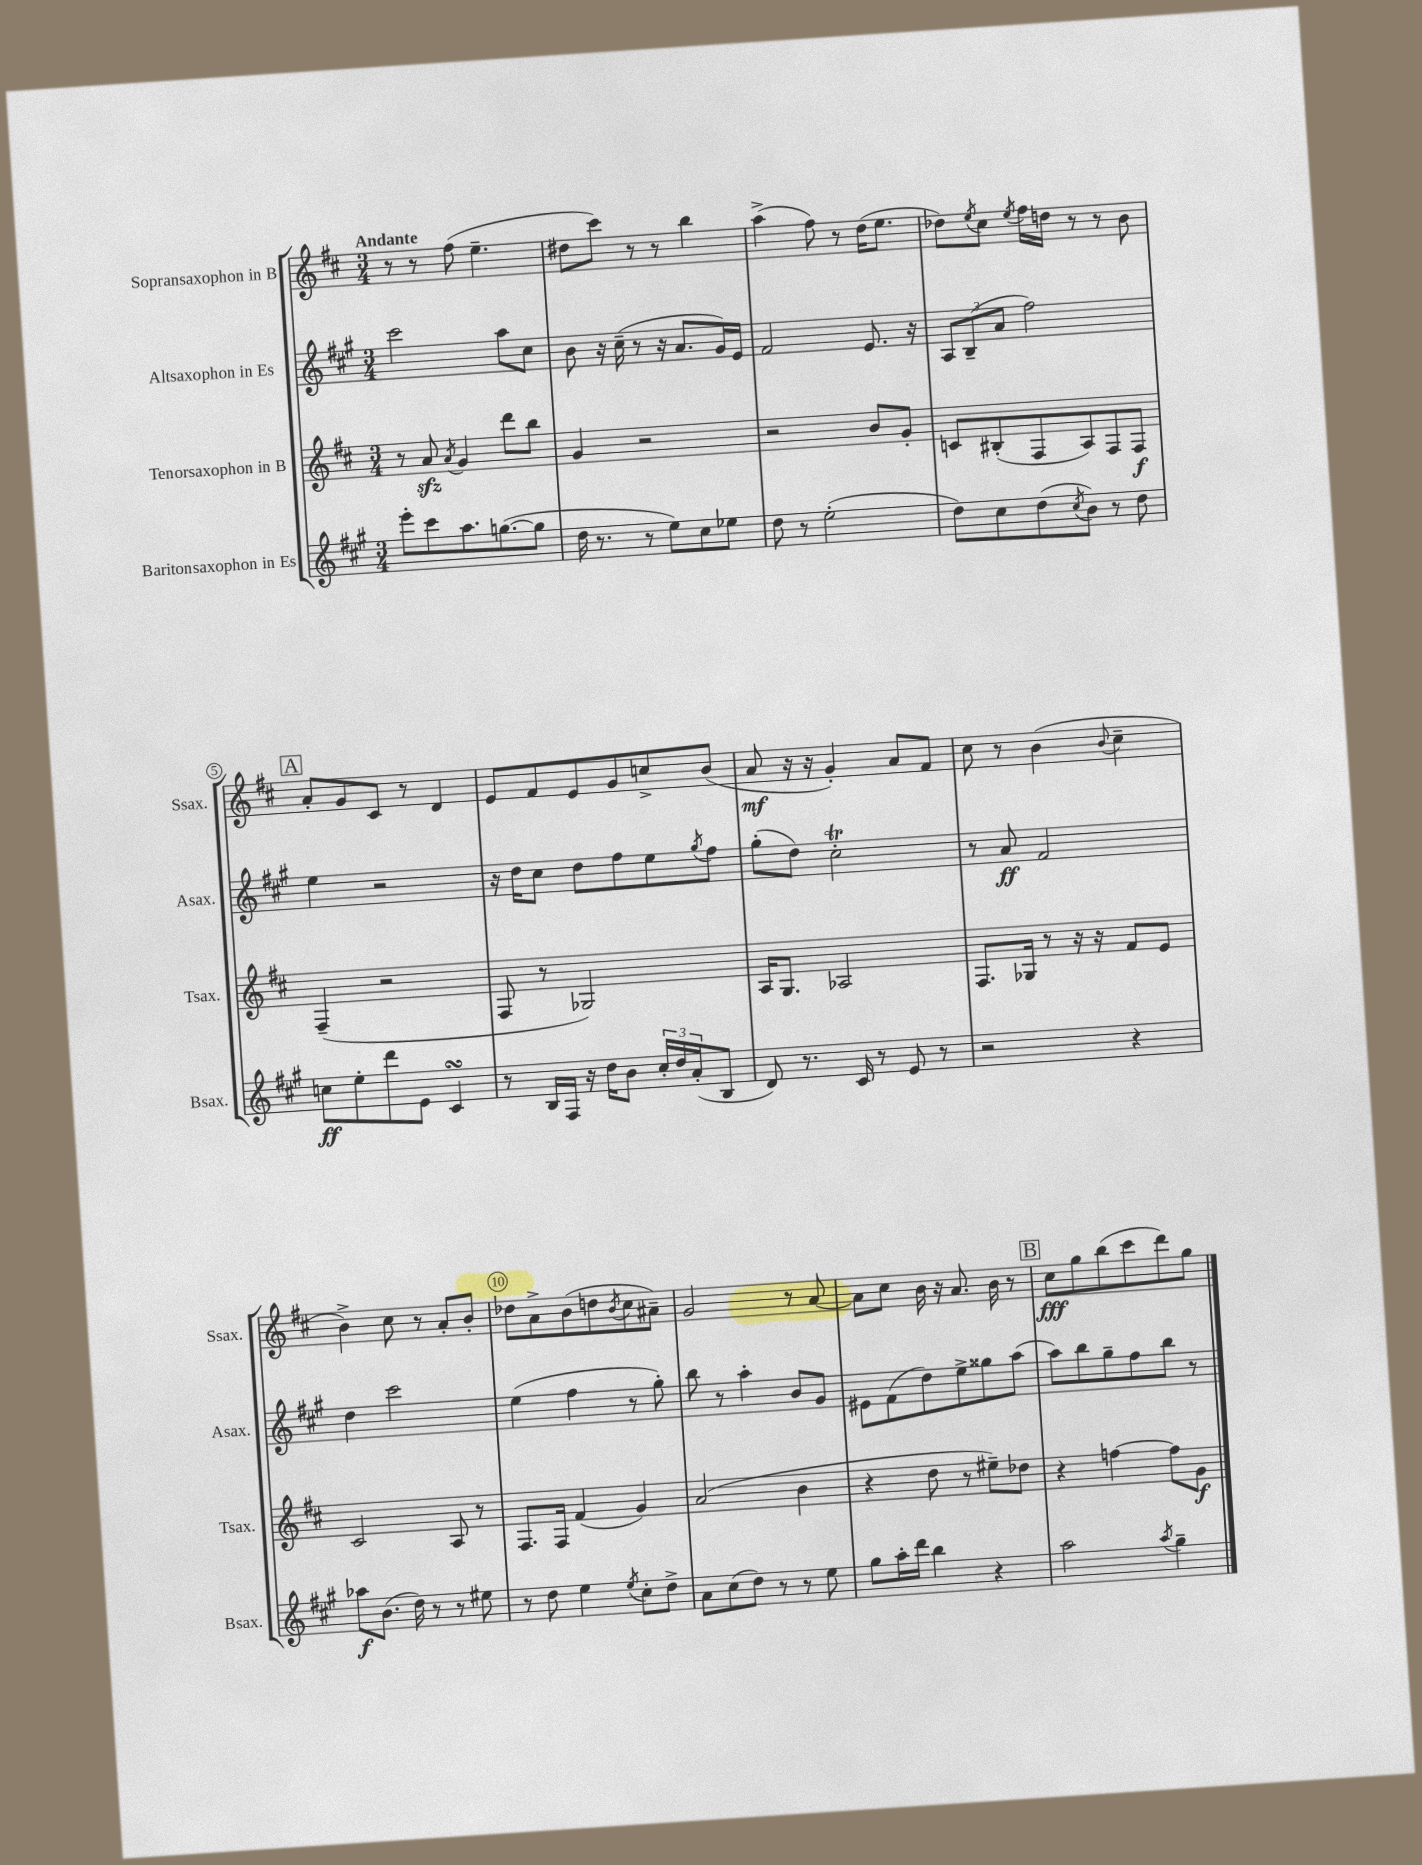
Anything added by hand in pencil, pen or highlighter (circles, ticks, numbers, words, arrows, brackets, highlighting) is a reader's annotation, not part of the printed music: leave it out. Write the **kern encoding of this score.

**kern	**dynam	**kern	**dynam	**kern	**dynam	**kern	**dynam
*part4	*part4	*part3	*part3	*part2	*part2	*part1	*part1
*staff4	*staff4	*staff3	*staff3	*staff2	*staff2	*staff1	*staff1
*I"Baritonsaxophon in Es	*	*I"Tenorsaxophon in B	*	*I"Altsaxophon in Es	*	*I"Sopransaxophon in B	*
*I'Bsax.	*	*I'Tsax.	*	*I'Asax.	*	*I'Ssax.	*
*clefG2	*	*clefG2	*	*clefG2	*	*clefG2	*
*k[f#c#g#]	*	*k[f#c#]	*	*k[f#c#g#]	*	*k[f#c#]	*
*M3/4	*	*M3/4	*	*M3/4	*	*M3/4	*
=1	=1	=1	=1	=1	=1	=1	=1
!	!	!	!	!	!	!LO:TX:a:B:t=Andante	!
8eee'\L	.	8r	.	2ccc#\	.	8r	.
8ccc#\	.	8azz/	.	.	.	8r	.
.	.	8qa/	.	.	.	.	.
8.aa\	.	4g/	.	.	.	(8ff#\	.
.	.	.	.	.	.	4.ee~\	.
([8.ggn\	.	.	.	.	.	.	.
.	.	8ddd\L	.	8aa\L	.	.	.
8gg\J]	.	8bb\J	.	8cc#\J	.	.	.
=2	=2	=2	=2	=2	=2	=2	=2
16dd\	.	4g/	.	8b\	.	8dd#X\L	.
8.r	.	.	.	.	.	.	.
.	.	.	.	16r	.	8ccc#\J)	.
.	.	.	.	(16cc#~\	.	.	.
8r	.	2r	.	8r	.	8r	.
8ee\L)	.	.	.	16r	.	8r	.
.	.	.	.	8.a/L	.	.	.
8cc#\	.	.	.	.	.	4bb\	.
8ee-X\J	.	.	.	16g#/L)	.	.	.
.	.	.	.	16e/JJ	.	.	.
=3	=3	=3	=3	=3	=3	=3	=3
8dd\	.	2r	.	2f#/	.	(4aa^\	.
8r	.	.	.	.	.	.	.
(2ee'\	.	.	.	.	.	8ff#\)	.
.	.	.	.	.	.	8r	.
.	.	8b/L	.	8.e/	.	(16dd\KL	.
.	.	.	.	.	.	8.ee\J	.
.	.	8g'/J	.	.	.	.	.
.	.	.	.	16r	.	.	.
=4	=4	=4	=4	=4	=4	=4	=4
8dd\L)	.	8cn/L	.	12A/L	.	8dd-X\L)	.
.	.	.	.	(12B~/	.	.	.
.	.	.	.	.	.	8qee/	.
8cc#\	.	(8B#X'/	.	.	.	8cc#\J	.
.	.	.	.	12a/J	.	.	.
.	.	.	.	.	.	8qee/	.
(8dd\	.	8F#/	.	2ff#\)	.	16ff#\LL	.
.	.	.	.	.	.	16ddn\JJ	.
8qcc#/	.	.	.	.	.	.	.
8b\J)	.	8A/)	.	.	.	8r	.
8r	.	8F#/	.	.	.	8r	.
8dd\	.	8F#/J	f	.	.	8b\	.
!!LO:LB:g=z
!!LO:REH:place=s1:t=A
=5	=5	=5	=5	=5	=5	=5	=5
8ccn\L	ff	(4F#~/	.	4ee\	.	8a'/L	.
8ee'\	.	.	.	.	.	8g/	.
8ddd\	.	2r	.	2r	.	8c#/J	.
8e\J	.	.	.	.	.	8r	.
4c#sSsS/	.	.	.	.	.	4d/	.
=6	=6	=6	=6	=6	=6	=6	=6
8r	.	8F#/	.	16r	.	8e/L	.
.	.	.	.	16dd\KL	.	.	.
16B/LL	.	8r	.	8cc#\J	.	8f#/	.
16F#/JJ	.	.	.	.	.	.	.
16r	.	2G-X/)	.	8dd\L	.	8e/	.
16dd\KL	.	.	.	.	.	.	.
8b\J	.	.	.	8ff#\	.	8g/	.
24cc#'/LL	.	.	.	8ee\	.	8ccn^/	.
24dd/	.	.	.	.	.	.	.
(24a'/J	.	.	.	.	.	.	.
.	.	.	.	8qgg#/	.	.	.
8B/J	.	.	.	8ff#\J	.	(8b/J	.
=7	=7	=7	=7	=7	=7	=7	=7
8d/)	.	16A/KL	.	(8gg#'\L	.	8a/	mf
.	.	8.G/J	.	.	.	.	.
8.r	.	.	.	8dd\J)	.	16r	.
.	.	.	.	.	.	16r	.
.	.	2A-X/	.	2cc#t'\	.	4g'/)	.
16c#/	.	.	.	.	.	.	.
8r	.	.	.	.	.	.	.
8e/	.	.	.	.	.	8a/L	.
8r	.	.	.	.	.	8f#/J	.
=8	=8	=8	=8	=8	=8	=8	=8
2r	.	8.F#/L	.	8r	.	8cc#\	.
.	.	.	.	8a/	ff	8r	.
.	.	16G-X/Jk	.	.	.	.	.
.	.	8r	.	2f#/	.	(4b\	.
.	.	16r	.	.	.	.	.
.	.	16r	.	.	.	.	.
.	.	.	.	.	.	8qqb/	.
4r	.	8f#/L	.	.	.	4cc#~\	.
.	.	8e/J	.	.	.	.	.
!!LO:LB:g=z
=9	=9	=9	=9	=9	=9	=9	=9
8aa-X\L	f	2c#/	.	4dd\	.	4b^\)	.
(8.b\J	.	.	.	.	.	.	.
.	.	.	.	2ccc#\	.	8cc#\	.
16dd\)	.	.	.	.	.	.	.
8r	.	.	.	.	.	8r	.
8r	.	8A/	.	.	.	8a'/L	.
8ee#X\	.	8r	.	.	.	8b'/J	.
=10	=10	=10	=10	=10	=10	=10	=10
8r	.	8.F#/L	.	(4ee\	.	8dd-X\L	.
8dd\	.	.	.	.	.	8a^\	.
.	.	16F#/Jk	.	.	.	.	.
4ee\	.	(4f#/	.	4ff#\	.	(8b\	.
.	.	.	.	.	.	8ddn\	.
8qee/	.	.	.	.	.	8qb/	.
8cc#'\L	.	4g/)	.	8r	.	8cc#\	.
8dd^\J	.	.	.	8gg#'\)	.	8a#X~\J)	.
=11	=11	=11	=11	=11	=11	=11	=11
8a\L	.	(2a/	.	8bb\	.	2g/	.
(8cc#\	.	.	.	8r	.	.	.
8dd\J)	.	.	.	4aa'\	.	.	.
8r	.	.	.	.	.	.	.
8r	.	4b\	.	8b/L	.	8r	.
8ee\	.	.	.	8g#/J	.	[8a/	.
=12	=12	=12	=12	=12	=12	=12	=12
8gg#\L	.	4r	.	8e#X\L	.	8a\L]	.
16aa'\L	.	.	.	(8f#\	.	8cc#\J	.
16ddd\JJ	.	.	.	.	.	.	.
4bb\	.	8dd\	.	8dd\)	.	16b\	.
.	.	.	.	.	.	16r	.
.	.	8r	.	8ee^\	.	8.a/	.
4r	.	8ee#X~\L)	.	8gg##X\	.	.	.
.	.	.	.	.	.	16b\	.
.	.	8dd-X\J	.	(8aa\J	.	8r	.
!!LO:REH:place=s1:t=B
=13	=13	=13	=13	=13	=13	=13	=13
2aa\	.	4r	.	8aa\L)	.	8cc#\L	fff
.	.	.	.	8bb\	.	8gg\	.
.	.	[4ffn\	.	8gg#~\	.	(8bb\	.
.	.	.	.	8ff#\	.	8ccc#\	.
8qaa/	.	.	.	.	.	.	.
4gg#~\	.	8ff\L]	.	8bb\J	.	8ddd\)	.
.	.	8g\J	f	8r	.	8gg\J	.
==	==	==	==	==	==	==	==
*-	*-	*-	*-	*-	*-	*-	*-
